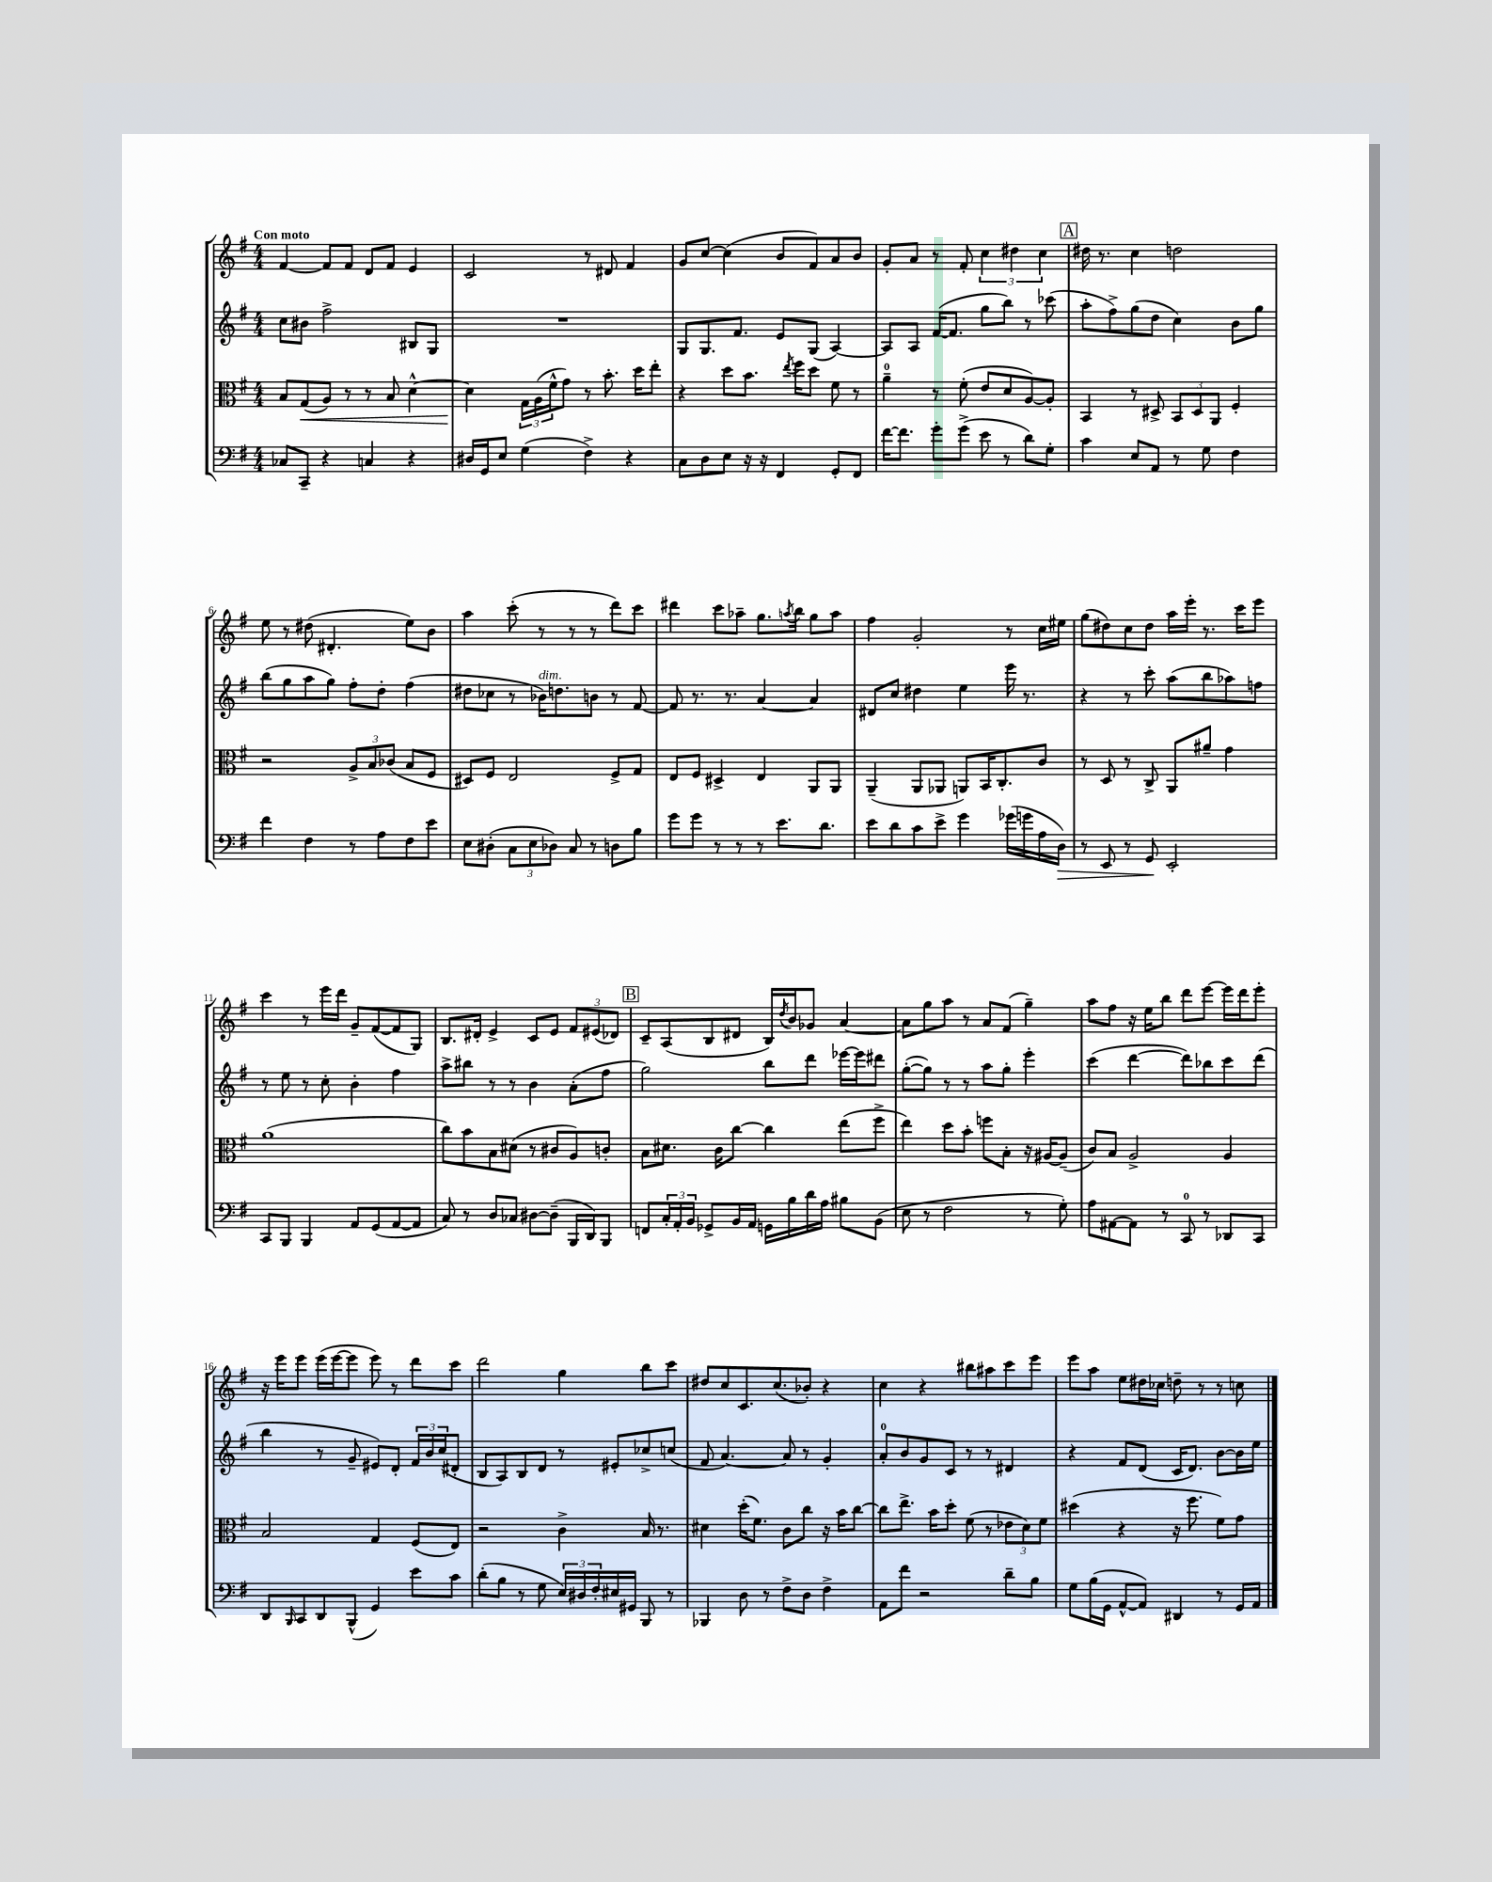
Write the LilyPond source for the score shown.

<<
\new StaffGroup <<
\new Staff = "s0" {
    \clef treble \key g \major \numericTimeSignature \time 4/4 \tempo "Con moto"
    fis'4~ fis'8 fis'8 d'8 fis'8 e'4 |
    c'2 r8 dis'8 fis'4 |
    g'8 c''8~ c''4( b'8 fis'8) a'8 b'8 |
    g'8-. a'8 r8 fis'8-. \tuplet 3/2 { c''4 dis''4 c''4 } |
    \mark \markup { \box "A" } dis''16 r8. c''4 d''2 |
    e''8 r8 dis''8( dis'4.-. e''8) b'8 |
    a''4 c'''8-.( r8 r8 r8 d'''8) c'''8 |
    dis'''4 c'''8 aes''8-- g''8. \acciaccatura { a''8 } b''16 g''8 a''8 |
    fis''4 g'2-. r8 c''16 eis''16 |
    g''8( dis''8) c''8 dis''8 a''16 e'''16-. r8. c'''16 e'''8 |
    c'''4 r8 e'''16 d'''16 g'8-- fis'8~( fis'8 g8) |
    b8. dis'16-. e'4-> c'8 e'8 \tuplet 3/2 { fis'8 eis'8( des'8) } |
    \mark \markup { \box "B" } c'8-- a8( b8 dis'8 b16) \acciaccatura { d''8 } b'16 ges'8 a'4~ |
    a'8 g''8 a''8 r8 a'8 fis'8( g''4--) |
    a''8 fis''8 r16 e''16 b''8 d'''8 e'''8~ e'''16 d'''16 e'''8-. |
    r16 e'''16 e'''8 e'''16( e'''16~ e'''8 e'''8) r8 d'''8 c'''8 |
    d'''2 g''4 b''8 c'''8 |
    dis''8 c''8 c'8. c''8.( bes'8-.) r4 |
    c''4 r4 bis''8 ais''8 c'''8 e'''8 |
    e'''8 a''8 e''8 dis''16 ces''16 d''8-- r8 r8 c''8 \bar "|." |
}
\new Staff = "s1" {
    \clef treble \key g \major \numericTimeSignature \time 4/4
    c''8 bis'8 fis''2-> bis8 g8 |
    R1 |
    g8 g8. fis'8. e'8 g8( a4~) |
    a8 a8 fis'16~( fis'8. g''8 b''8) r8 ces'''8( |
    \mark \markup { \box "A" } a''8-. fis''8->) g''8( d''8 c''4) b'8 g''8 |
    b''8( g''8 a''8 g''8) fis''8-. d''8-. fis''4( |
    dis''8 ces''8 r8 bes'16^\markup { \italic "dim." }) d''8. b'8 r8 fis'8~ |
    fis'8 r8. r8. a'4~ a'4 |
    dis'8 c''8 dis''4 e''4 e'''16 r8. |
    r4 r8 c'''8-. a''8( b''8 aes''8) f''8 |
    r8 e''8 r8 c''8-. b'4-. fis''4 |
    a''8-> bis''8 r8 r8 b'4 a'8-.( fis''8 |
    \mark \markup { \box "B" } g''2) b''8 d'''8 ees'''16~ ees'''16 dis'''8 |
    g''8~-.( g''8) r8 r8 a''8 g''8-. e'''4-. |
    c'''4( d'''4~ d'''8) bes''8 c'''8 d'''8( |
    b''4 r8 g'8-- eis'8) d'8-. \tuplet 3/2 { fis'16 b'16 c''16( } dis'8-. |
    b8 a8) b8 d'8 r8 eis'8-. ces''8-> c''8( |
    fis'8 a'4.~) a'8 r8 g'4-. |
    a'8-0-. b'8 g'8 c'8 r8 r8 dis'4 |
    r4 fis'8 d'8( c'16 d'8.) b'8~ b'16 e''16 \bar "|." |
}
\new Staff = "s2" {
    \clef alto \key g \major \numericTimeSignature \time 4/4
    b8 g8\<( a8) r8 r8 b8 d'4~-^ |
    d'4\! \tuplet 3/2 { g16 a16( fis'16-^ } g'8) r8 b'8.-. d''16 e''8-. |
    r4 d''8 b'8. \acciaccatura { e''8 } fis''16 d''8 fis'8 r8 |
    a'4-0-- r8 fis'8-.( e'8 d'8 a8~) a8-. |
    \mark \markup { \box "A" } b,4 r8 dis8-> \tuplet 3/2 { b,8 dis8 a,8 } fis4-. |
    r2 \tuplet 3/2 { a8-> b8 ces'8( } b8 fis8 |
    dis8) fis8 e2 fis8-> g8 |
    e8 fis8 dis4-> e4 a,8 a,8 |
    a,4--( a,8 aes,8 a,8) b,16 c8.-. c'8 |
    r8 d8 r8 c8-> a,8 ais'8-- g'4 |
    a'1( |
    c''8) b'8 b8 dis'8( r8 cis'8 a8) c'8-. |
    \mark \markup { \box "B" } b8 dis'8. c'16 c''8~ c''4 e''8( fis''8-> |
    e''4) d''8 b'8-. f''8 b8-. r16 ais16~ ais8--( |
    c'8) b8 a2-> a4 |
    b2 g4 fis8( e8) |
    r2 c'4-> b16 r8. |
    dis'4 d''16-.( fis'8.) c'8 c''8 r16 b'16 c''8~ |
    c''8 e''8.-> b'16 d''8-. fis'8( r8 \tuplet 3/2 { ees'8 d'8) fis'8 } |
    dis''4( r4 r16 fis''8. fis'8) g'8 \bar "|." |
}
\new Staff = "s3" {
    \clef bass \key g \major \numericTimeSignature \time 4/4
    ces8 c,8-- r4 c4 r4 |
    dis16 g,16 e8 g4( fis4->) r4 |
    c8 d8 e8 r16 r16 fis,4 g,8-. fis,8 |
    fis'16~ fis'8. g'8-. g'8->( e'8 r8 d'8) g8-. |
    \mark \markup { \box "A" } c'4 e8 a,8 r8 g8 fis4 |
    fis'4 fis4 r8 a8 fis8 e'8 |
    e8 dis8-.( \tuplet 3/2 { c8 e8 des8) } c8 r8 d8 b8 |
    g'8 g'8 r8 r8 r8 e'8. d'8. |
    e'8 d'8 c'8 e'8-> g'4 ges'16( g'16 a16 d16\>) |
    r8 e,8 r8 g,8\! e,2-. |
    c,8 b,,8 b,,4 a,8 g,8( a,8~ a,8 |
    c8) r8 d8 ces8 dis8~ dis8--( b,,16 d,16) b,,8 |
    \mark \markup { \box "B" } f,8 \tuplet 3/2 { c16-. a,16-. b,16 } ges,8-> b,16 a,16 g,16 b16 d'16 a16 bis8 b,8( |
    e8 r8 fis2 r8 g8-.) |
    a8 ais,8~ ais,8 r8 c,8-0 r8 des,8 c,8 |
    d,8 \grace { b,,16 } c,8 d,8 b,,8-^( g,4) e'8 c'8 |
    d'8-.( b8 r8 g8 \tuplet 3/2 { e16) dis16 fis16-. } eis16 gis,16 b,,8 r8 |
    bes,,4 d8 r8 fis8-> d8 fis4-> |
    a,8 fis'8 r2 d'8-- b8 |
    g8 b16( g,16 a,8~-^ a,8) dis,4 r8 g,16 a,16 \bar "|." |
}
>>
>>
